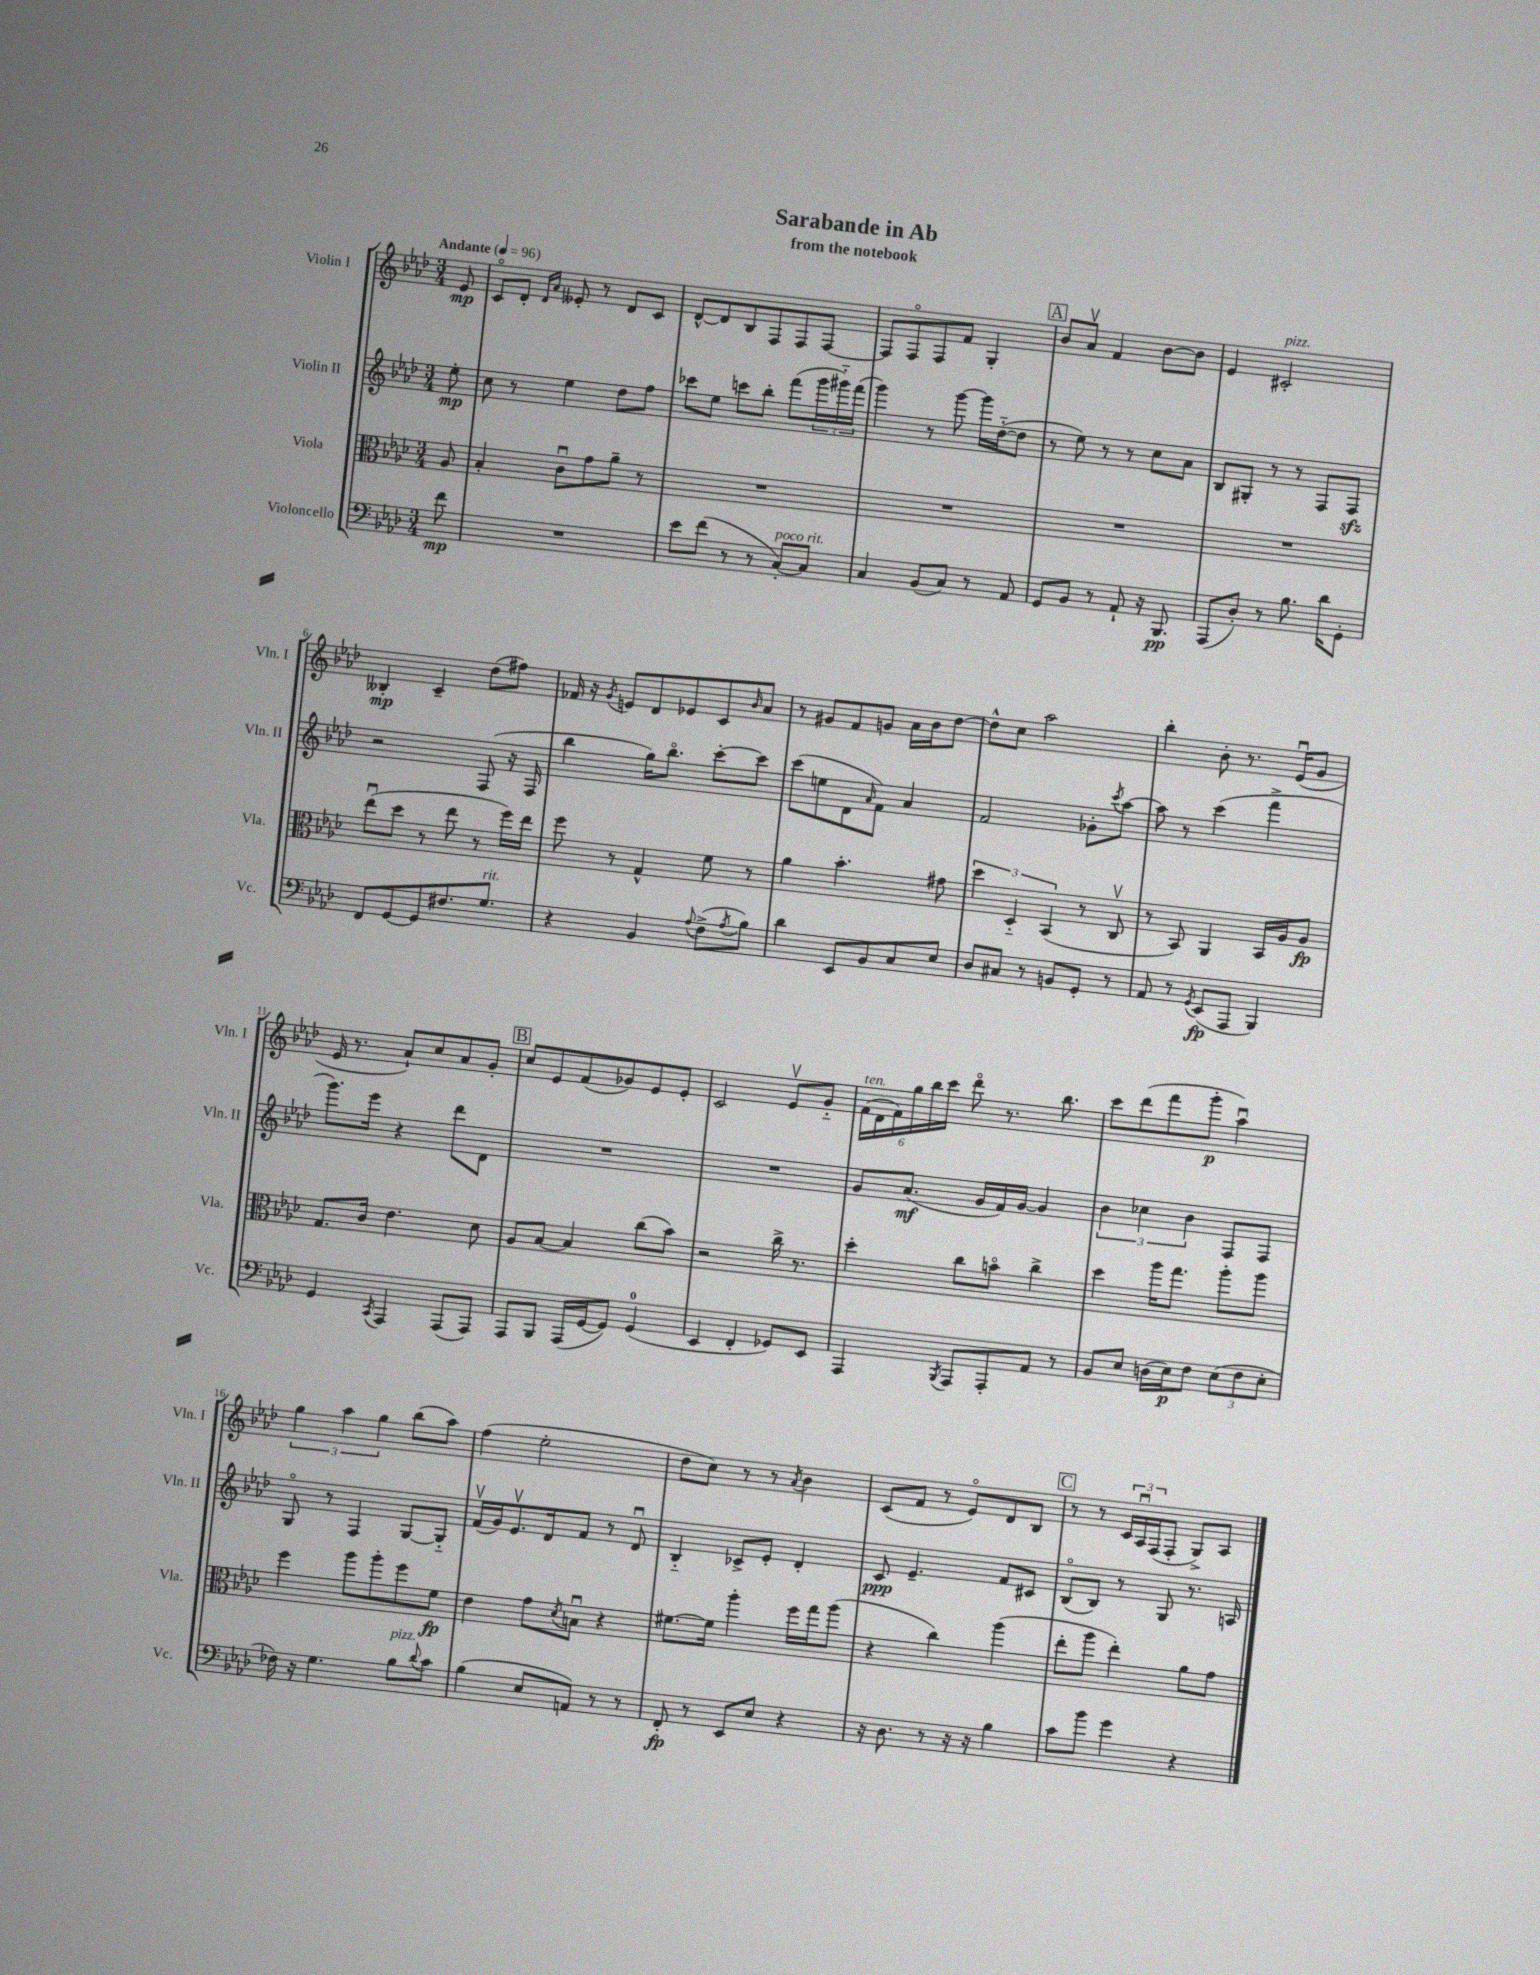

**kern	**dynam	**kern	**dynam	**kern	**dynam	**kern	**dynam
*part4	*part4	*part3	*part3	*part2	*part2	*part1	*part1
*staff4	*staff4	*staff3	*staff3	*staff2	*staff2	*staff1	*staff1
*I"Violoncello	*	*I"Viola	*	*I"Violin II	*	*I"Violin I	*
*I'Vc.	*	*I'Vla.	*	*I'Vln. II	*	*I'Vln. I	*
*clefF4	*	*clefC3	*	*clefG2	*	*clefG2	*
*k[b-e-a-d-]	*	*k[b-e-a-d-]	*	*k[b-e-a-d-]	*	*k[b-e-a-d-]	*
*M3/4	*	*M3/4	*	*M3/4	*	*M3/4	*
*MM96	*	*MM96	*	*MM96	*	*MM96	*
=	=	=	=	=	=	=	=
!	!	!	!	!	!	!LO:TX:a:B:t=Andante	!
8f\	mp	8A-/	.	8ee-'\	mp	8e-/	mp
=1	=1	=1	=1	=1	=1	=1	=1
2.r	.	4B-'/	.	8cc\	.	8c/L	.
.	.	.	.	8r	.	8d-'/J	.
.	.	.	.	.	.	16qqd-/LL	.
.	.	.	.	.	.	16qqa-/JJ	.
.	.	8cu\L	.	4ee-\	.	8e--X'/	.
.	.	8g\	.	.	.	8r	.
.	.	8a-~\J	.	8dd-\L	.	8d-/L	.
.	.	8r	.	8ff\J	.	8c/J	.
=2	=2	=2	=2	=2	=2	=2	=2
8e-\L	.	2.r	.	8ccc-X\L	.	[8d-^^/L	.
(8f\J	.	.	.	8ee-\J	.	8d-/]	.
8r	.	.	.	8cccn\L	.	8B-/	.
8r	.	.	.	8bb-'\J	.	8F/	.
!LO:TX:a:i:t=poco rit.	!	!	!	!	!	!	!
[8C'/L)	.	.	.	(8fff\L	.	8F/	.
8C/J]	.	.	.	24ggg\L	.	[8F/J	.
.	.	.	.	24ggg#X\)	.	.	.
.	.	.	.	(24fff\JJ	.	.	.
=3	=3	=3	=3	=3	=3	=3	=3
4C/	.	2.r	.	4ggg\)	.	8F/L]	.
.	.	.	.	.	.	8F/	.
(8BB-/L	.	.	.	8r	.	8F/	.
8C/J)	.	.	.	[8ggg\	.	8f/J	.
8r	.	.	.	16ggg\LL]	.	4G'/	.
.	.	.	.	([16dd-\J	.	.	.
8AA-/	.	.	.	8dd-\J]	.	.	.
!!LO:REH:place=s1:t=A
=4	=4	=4	=4	=4	=4	=4	=4
8GG/L	.	2.r	.	8r	.	8b-/L	.
8BB-/J	.	.	.	8ee-\)	.	8a-v/J	.
8r	.	.	.	8r	.	4f/	.
8AA-`/	.	.	.	8r	.	.	.
16r	.	.	.	8cc\L	.	[8b-\L	.
8.BBB-/	pp	.	.	.	.	.	.
.	.	.	.	8a-\J	.	8b-\J]	.
=5	=5	=5	=5	=5	=5	=5	=5
(8AAA-/L	.	2.r	.	8B-/L	.	4e-/	.
8D-'/J)	.	.	.	8G#X'/J	.	.	.
!	!	!	!	!	!	!LO:TX:a:i:t=pizz.	!
8r	.	.	.	8r	.	2c#X'/	.
8.B-\	.	.	.	8r	.	.	.
.	.	.	.	8F/L	.	.	.
16d-\KL	.	.	.	.	.	.	.
8GG'\J	.	.	.	8Fzz/J	.	.	.
!!LO:LB:g=z
=6	=6	=6	=6	=6	=6	=6	=6
8FF/L	.	(8ee-u\L	.	2r	.	4B--X'/	mp
[8GG/	.	8dd-\J	.	.	.	.	.
8GG/]	.	8r	.	.	.	4c~/	.
8.F#X/	.	8ee-\	.	.	.	.	.
.	.	8r	.	(8F/	.	(8dd-\L	.
!LO:TX:a:i:t=rit.	!	!	!	!	!	!	!
8.G/J	.	.	.	.	.	.	.
.	.	16ff\LL)	.	16r	.	8ff#X\J)	.
.	.	16ee-\JJ	.	16F/	.	.	.
=7	=7	=7	=7	=7	=7	=7	=7
4r	.	8ff\	.	4bb-\	.	16f-X/	.
.	.	.	.	.	.	16r	.
.	.	.	.	.	.	8qg/	.
.	.	8r	.	.	.	8en/L	.
4BB-/	.	4G^^/	.	16gg\KL)	.	8d-/	.
.	.	.	.	8.bb-\J	.	.	.
.	.	.	.	.	.	8e-X/	.
8qqA-/	.	.	.	.	.	.	.
(8F^\L	.	8f\	.	[8ccc'\L	.	8c/	.
8qA-/	.	.	.	.	.	16qqb-/	.
8B-\J)	.	8r	.	8ccc\J]	.	8a-/J	.
=8	=8	=8	=8	=8	=8	=8	=8
4d-\	.	4a-\	.	(8ccc\L	.	8r	.
.	.	.	.	8een\	.	8g#X/L	.
8EE-/L	.	4.b-'\	.	8d-\	.	8f/	.
.	.	.	.	16qqa-/	.	.	.
8BB-/	.	.	.	8f\J)	.	8gn/J	.
8C/	.	.	.	4a-/	.	16a-\LL	.
.	.	.	.	.	.	16b-\J	.
8E-/J	.	8g#X\	.	.	.	[8dd-\J	.
=9	=9	=9	=9	=9	=9	=9	=9
8D-/L	.	6dd-\	.	2f/	.	8dd-^^\L]	.
8C#X/J	.	.	.	.	.	8cc\J	.
.	.	6D-/	.	.	.	.	.
8r	.	.	.	.	.	2aa-\	.
.	.	(6BB-/	.	.	.	.	.
8BBn/L	.	.	.	.	.	.	.
8GG'/J	.	8r	.	8g-X'\L	.	.	.
.	.	.	.	8qccc/	.	.	.
8r	.	8Cv/	.	[8aa-\J	.	.	.
=10	=10	=10	=10	=10	=10	=10	=10
8AA-/	.	8r	.	8aa-\]	.	4bb-'\	.
8r	.	8BB-/)	.	8r	.	.	.
8qGG/	.	.	.	.	.	.	.
(8EE-/L	fp	4AA-/	.	(4ccc\	.	8b-'\	.
8AAA-/J	.	.	.	.	.	8.r	.
4BBB-/)	.	16BB-/LL	.	4fff^\	.	.	.
.	.	16A-/J	.	.	.	(16e-u/KL	.
.	.	8A-/J	fp	.	.	8g/J	.
!!LO:LB:g=z
=11	=11	=11	=11	=11	=11	=11	=11
4GG/	.	8.G/L	.	8.ggg\L)	.	16e-/	.
.	.	.	.	.	.	8.r	.
.	.	16c/Jk	.	16eee-\Jk	.	.	.
8qCC/	.	.	.	.	.	.	.
4AAA-/	.	4.e-\	.	4r	.	8a-`/L)	.
.	.	.	.	.	.	8cc/	.
(8AAA-/L	.	.	.	8ddd-\L	.	8a-/	.
8AAA-/J)	.	8d-\	.	8d-\J	.	8g'/J	.
!!LO:REH:place=s1:t=B
=12	=12	=12	=12	=12	=12	=12	=12
8AAA-/L	.	8A-/L	.	2.r	.	8cc/L	.
8BBB-/J	.	[8B-/J	.	.	.	8e-/	.
(16AAA-/LL	.	4B-/]	.	.	.	(8f/	.
[16GG/J	.	.	.	.	.	.	.
8GG/J])	.	.	.	.	.	8g-X/)	.
(4GG/	.	(8cc\L	.	.	.	8e-/	.
.	.	8b-\J)	.	.	.	8e-'/J	.
=13	=13	=13	=13	=13	=13	=13	=13
4EE-/	.	2r	.	2.r	.	2c/	.
4FF'/	.	.	.	.	.	.	.
8GG-X/L)	.	16cc^\	.	.	.	8e-v/L	.
.	.	8.r	.	.	.	.	.
8EE-/J	.	.	.	.	.	8g/J	.
=14	=14	=14	=14	=14	=14	=14	=14
!	!	!	!	!	!	!LO:TX:a:i:t=ten.	!
4AAA-/	.	4dd-'\	.	8g/L	.	(24f\LL	.
.	.	.	.	.	.	24d-\	.
.	.	.	.	.	.	24f\)	.
.	.	.	.	(8.a-/J	mf	24gg\	.
.	.	.	.	.	.	24bb-\	.
.	.	.	.	.	.	24ccc\JJ	.
8qBBB-/	.	.	.	.	.	.	.
8AAA-/L	.	8cc\L	.	.	.	8ddd-\	.
.	.	.	.	16g/LL	.	.	.
8AAA-'/	.	8bn\J	.	16f/)	.	8.r	.
.	.	.	.	[16g/JJ	.	.	.
8AA-/J	.	4cc^\	.	4g/]	.	.	.
.	.	.	.	.	.	8.bb-\	.
8r	.	.	.	.	.	.	.
=15	=15	=15	=15	=15	=15	=15	=15
8BB-/L	.	4dd-\	.	6b-\	.	8ccc\L	.
8E-/J	.	.	.	.	.	(8ddd-\	.
.	.	.	.	6cc-X\	.	.	.
(16Dn\LL	.	16aa-\KL	.	.	.	8fff\	.
16E-\J)	p	8.gg\J	.	.	.	.	.
.	.	.	.	6b-\	.	.	.
8F\J	.	.	.	.	.	8ggg'\J	p
(12E-\L	.	8aa-'\L	.	8F/L	.	4aa-u\)	.
12F\	.	.	.	.	.	.	.
.	.	8aa-\J	.	8F/J	.	.	.
12E-'\J	.	.	.	.	.	.	.
!!LO:LB:g=z
=16	=16	=16	=16	=16	=16	=16	=16
16F-X\)	.	4ff\	.	8G/	.	6gg\	.
16r	.	.	.	.	.	.	.
4.G\	.	.	.	8r	.	.	.
.	.	.	.	.	.	6aa-\	.
.	.	8aa-\L	.	4F/	.	.	.
.	.	.	.	.	.	6gg\	.
.	.	8aa-'\	.	.	.	.	.
!LO:TX:a:i:t=pizz.	!	!	!	!	!	!	!
8B-\L	.	8ff\	.	[8G/L	.	(8bb-\L	.
8qqd-/	.	.	.	.	.	.	.
8c\J	.	8f\J	fp	8G/J]	.	8aa-\J)	.
=17	=17	=17	=17	=17	=17	=17	=17
(4B-\	.	4e-\	.	(16fv/LL	.	(4ff\	.
.	.	.	.	16g/J)	.	.	.
.	.	.	.	8.e-v/	.	.	.
8E-/L	.	8g\L	.	.	.	2ee-'\	.
.	.	.	.	16d-/k	.	.	.
.	.	8qd-/	.	.	.	.	.
8AAn/J)	.	8Bnu\J	.	8f/J	.	.	.
8r	.	4r	.	8r	.	.	.
8r	.	.	.	8d-u/	.	.	.
=18	=18	=18	=18	=18	=18	=18	=18
8FF'/	fp	[8.f#X\L	.	4B-/	.	8dd-\L	.
8r	.	.	.	.	.	8cc\J)	.
.	.	16f#\Jk]	.	.	.	.	.
8EE-/L	.	4aa-'\	.	8c-X^/L	.	8r	.
8E-/J	.	.	.	8e-'/J	.	8r	.
.	.	.	.	.	.	8qa-/	.
4r	.	16ff\LL	.	4d-'/	.	4b-\	.
.	.	16gg\J	.	.	.	.	.
.	.	(8aa-\J	.	.	.	.	.
=19	=19	=19	=19	=19	=19	=19	=19
16r	.	4r	.	8c/	ppp	(8c/L	.
8.D-\	.	.	.	.	.	.	.
.	.	.	.	4.e-~/	.	8f/J	.
8r	.	4cc\)	.	.	.	8r	.
16r	.	.	.	.	.	8e-/L)	.
16r	.	.	.	.	.	.	.
4B-\	.	(4aa-\	.	8f/L	.	8d-/	.
.	.	.	.	8c#X/J	.	8B-/J	.
!!LO:REH:place=s1:t=C
=20	=20	=20	=20	=20	=20	=20	=20
8c\L	.	8ee-'\L	.	(8B-/L	.	8r	.
8b-\J	.	8aa-\J	.	8B-/J)	.	8r	.
4g\	.	4ee-'\)	.	8r	.	24c/LL	.
.	.	.	.	.	.	24A-u/	.
.	.	.	.	.	.	(24F/J	.
.	.	.	.	8G/	.	8F'/J	.
4r	.	8a-\L	.	8.r	.	8G^/L)	.
.	.	8g\J	.	.	.	8A-/J	.
.	.	.	.	16An/	.	.	.
==	==	==	==	==	==	==	==
*-	*-	*-	*-	*-	*-	*-	*-
